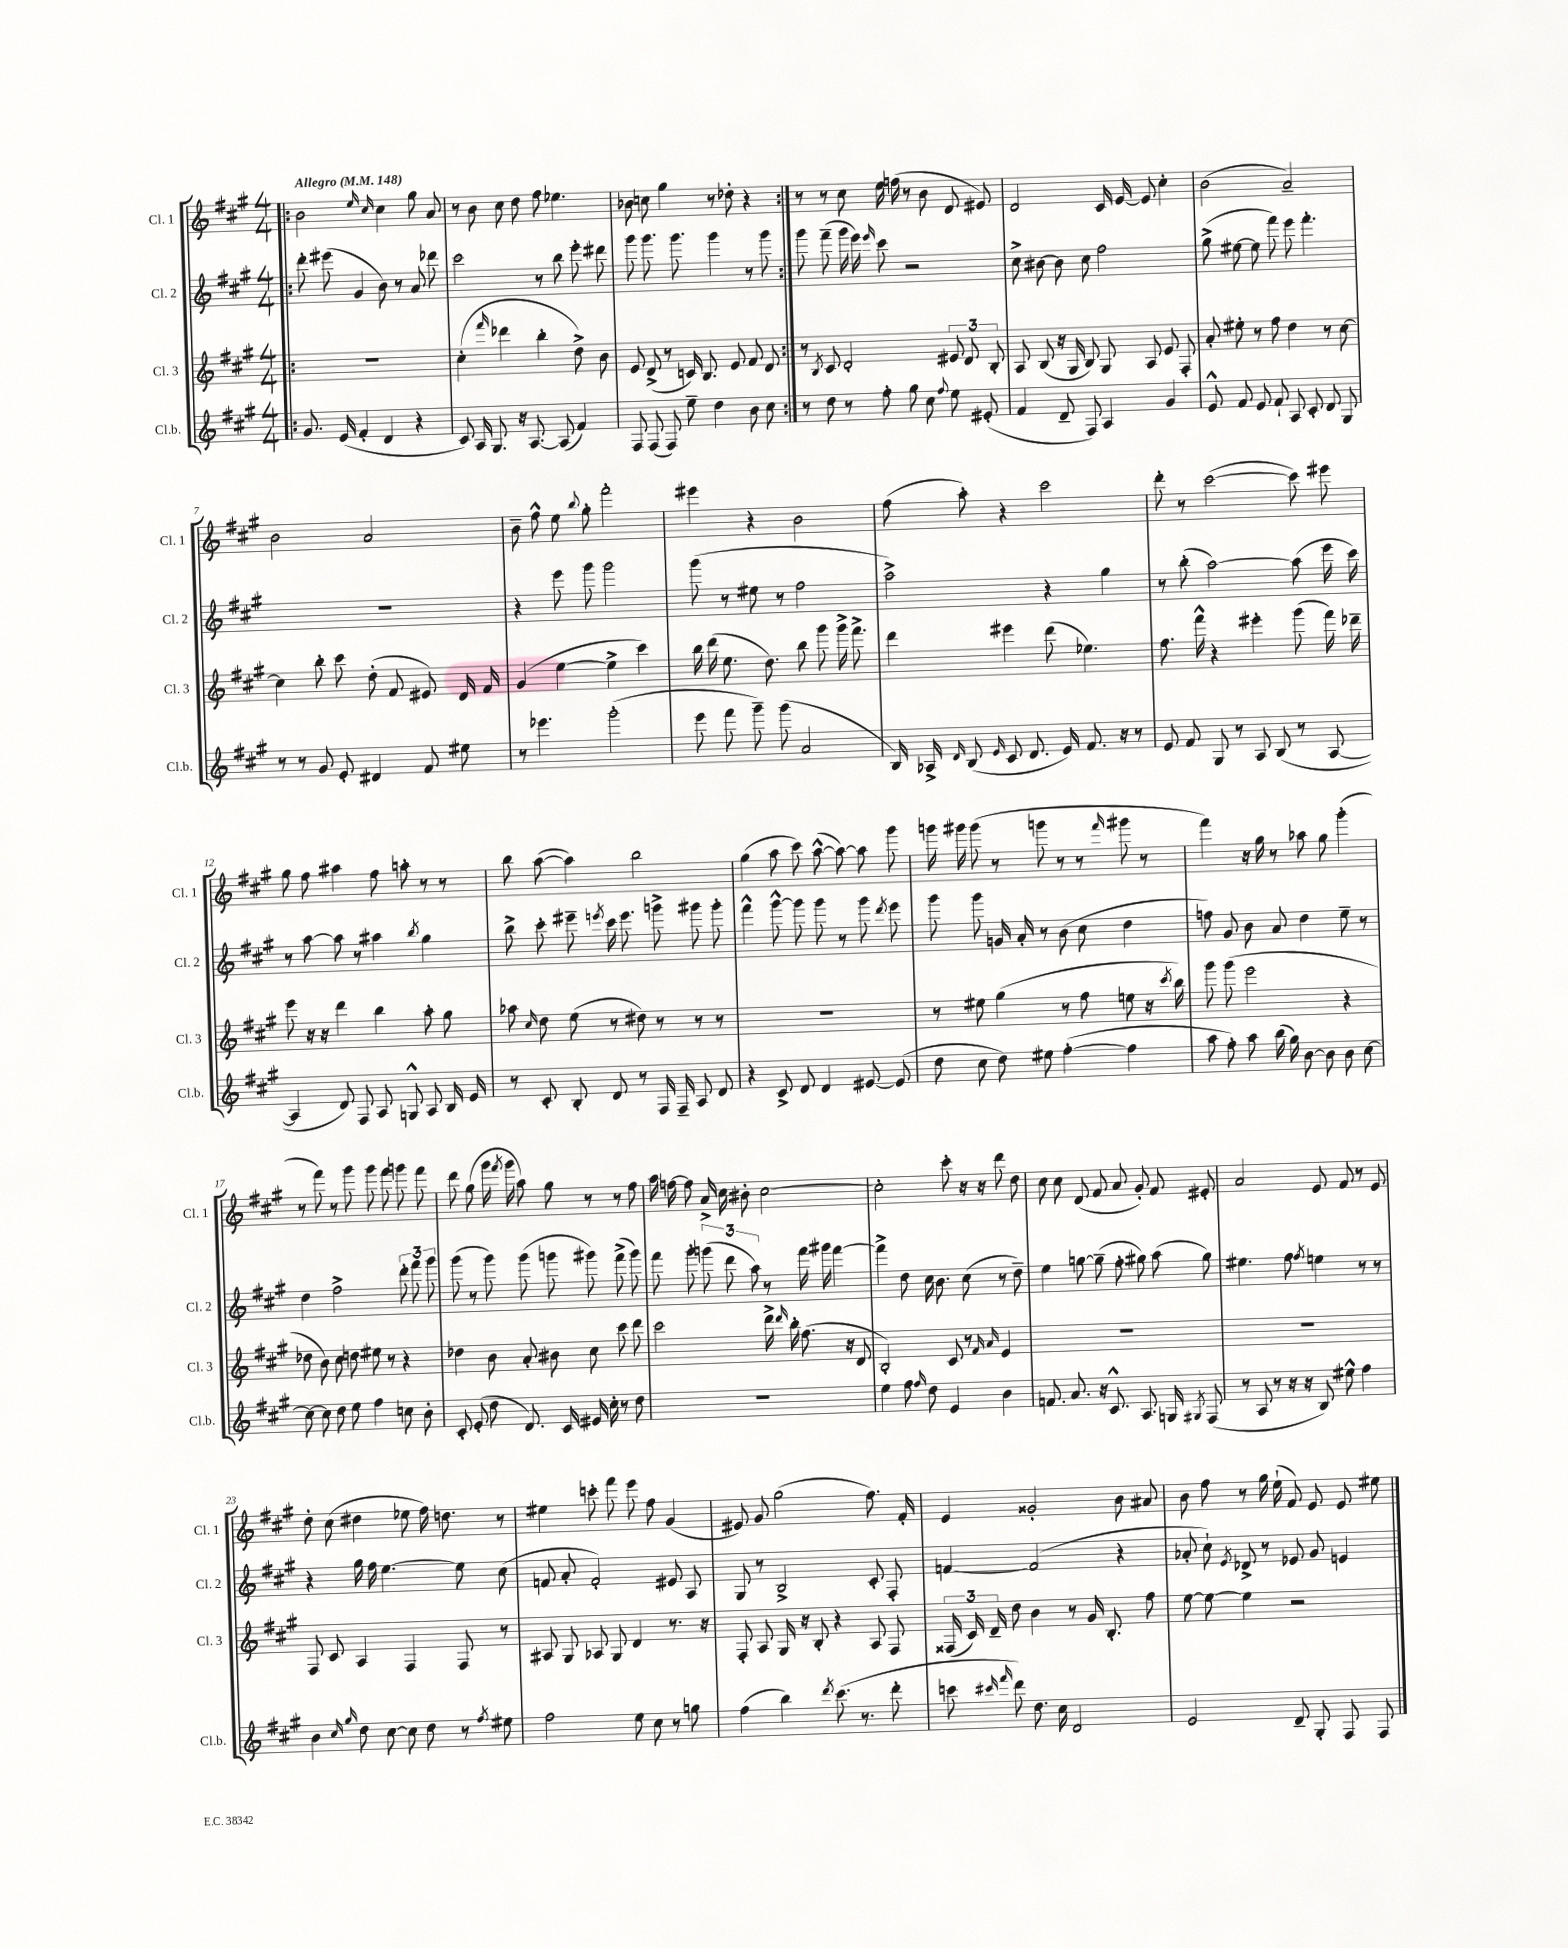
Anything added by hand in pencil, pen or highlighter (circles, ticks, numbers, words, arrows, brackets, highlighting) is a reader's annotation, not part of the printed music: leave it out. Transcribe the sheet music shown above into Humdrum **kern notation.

**kern	**kern	**kern	**kern
*staff4	*staff3	*staff2	*staff1
*clefG2	*clefG2	*clefG2	*clefG2
*k[f#c#g#]	*k[f#c#g#]	*k[f#c#g#]	*k[f#c#g#]
*M4/4	*M4/4	*M4/4	*M4/4
*MM148	*MM148	*MM148	*MM148
=!|:	=!|:	=!|:	=!|:
8.g#	1r	8ddd'	2b
.	.	(8eee#	.
(16e	.	.	.
4f#'	.	4g#	.
.	.	.	16qqee
.	.	.	16qqcc#
4d	.	8b)	4cc#
.	.	8r	.
4r	.	8a	8gg#
.	.	8ddd-	8a
=	=	=	=
8c#)	(4cc#'	2ccc#	8r
16A	.	.	8b
8.G#	.	.	.
.	16qqfff#	.	.
.	4ddd-	.	8cc#
16r	.	.	8dd
[8.A	.	.	.
.	4bb'	8r	8ff#
(8A]	.	8bb	4.ee-
4f#)	8dd^)	8eee'	.
.	8b	8ddd#	.
=	=	=	=
8F#	8e	8ggg#	8b-
(8F#	(8d^	8.ggg#	8cc
8F#)	8r	.	4gg#
.	.	8.ggg#	.
8ee~	16c)	.	.
.	8.B	.	.
4dd	.	4ggg#	8r
.	8e	.	8dd-'
8b	8f#	8r	4r
8cc#	8d	8ggg#	.
=:|!	=:|!	=:|!	=:|!
8r	8r	8ggg#	8r
.	8qB	.	.
8dd	8c#	(8fff#~	8r
8r	2d'	16ggg#	8cc#
.	.	16eee)	.
.	.	16qqeee	.
8ff#'	.	8ccc#	16ee
.	.	.	(16ff
8gg#	.	2r	8r
8cc#	.	.	8b
8qqff#	.	.	.
8ee	12e#	.	8d
.	12d	.	.
(8e#'	.	.	8e#)
.	12B'	.	.
=	=	=	=
4f#	8A	8cc#^	2d
.	(8B	[8b#	.
8d~	16r	8b#]	.
.	16G#	.	.
8F#)	8B)	8cc#	.
4A	8G#	2ff#	16c#
.	.	.	[16e
.	8A	.	8e]
4g#	8e	.	4cc#'
.	8F#'	.	.
=	=	=	=
8e^^	8a'	(8gg#^	(2b
8f#	8ee#'	[8ee#	.
8e	8r	8ee#]	.
8f#`	8ff#	8fff#)	.
8A	4dd	8eee	2a~)
8c#'	.	4.fff#'	.
8d	8r	.	.
8G#	[8cc#	.	.
=	=	=	=
8r	4cc#]	1r	2b
8r	.	.	.
8g#	8bb'	.	.
8e'	8ccc#	.	.
4d#	(8dd'	.	2a
.	8f#	.	.
8f#	8e#)	.	.
8ee#	16d	.	.
.	16f#	.	.
=	=	=	=
8r	(4g#	4r	8b~
4.eee-	.	.	8ff#^^
.	[4ee	8eee	8ee
.	.	.	8qqbb
.	.	8ggg#	8gg#'
(2ggg#'	4ee^]	2ggg#	2fff#'
.	4ccc#)	.	.
=	=	=	=
8eee	16bb	(8ggg#	4eee#
.	(16ddd	.	.
8fff#	8.ee	8r	.
8ggg#~)	.	8ee#	4r
.	8.dd)	.	.
(8ggg#	.	8r	.
2a	8bb	2ff#	2b
.	8ggg#	.	.
.	16ggg#^	.	.
.	8.fff#^	.	.
=	=	=	=
16B)	4ddd	2aa^)	(8ff#
16A-^	.	.	.
16qqd	.	.	.
(8B	.	.	8aa')
16qqe	.	.	.
8c#	4eee#	.	4r
8.d	.	.	.
.	(8ddd	4r	2ccc#
16e)	.	.	.
8.f#	4.ee-)	.	.
.	.	4gg#	.
16r	.	.	.
8r	.	.	.
=	=	=	=
8e	8.ff#	8r	8ddd'
8f#	.	(8bb'	8r
.	16fff#^^	.	.
8G#	4r	[2aa)	([2ccc#
8r	.	.	.
8A	4eee#'	.	.
(8B	.	.	.
8r	(8ggg#	(8aa]	8ccc#])
[8A	16fff#)	16eee	8eee#
.	16ddd-~	16ccc#)	.
=	=	=	=
4A]	8eee	8r	8gg#
.	16r	[8aa	8ff#
.	16r	.	.
8d)	4ddd	8aa]	4aa#
8F#	.	8r	.
8A	4bb	4aa#	8ff#
8G^^	.	.	8aa'
.	.	8qbb	.
8A	8aa'	4gg#	8r
16B	8gg#	.	8r
16e	.	.	.
=	=	=	=
8r	8aa-	8bb^	8bb
.	16qqcc#	.	.
8c#'	8dd	8ccc#'	([8aa
8B'	(8ee	8eee#~	4aa])
.	.	8qeee	.
8d	8r	16ccc#	.
.	.	8.eee	.
8r	8dd#)	.	2bb
16F#	8r	8ggg^	.
16F#~	.	.	.
8A	8r	8ggg#	.
8d	8r	8ggg#'	.
=	=	=	=
4r	1r	4fff#^^	(4gg#
8c#^	.	[8ggg#^^	8aa
8d	.	8ggg#]	8ccc#)
4d	.	8ggg#	([8aa^^
.	.	8r	8aa_)
[8e#	.	8ggg#	8aa]
.	.	8qddd	.
(8e#]	.	8eee	8ggg#
=	=	=	=
8dd	8r	8ggg#	16ggg
.	.	.	16ggg#
8cc#	8ee#	8ggg#	(8ggg#
8dd)	(4gg#	16g	8r
.	.	16a'	.
8ee#	.	8r	8ggg
([4ff#'	8r	(8b	8r
.	8ff#	8cc#	8r
.	.	.	16qqfff#
4ff#]	8ee	4dd	8ggg#
.	16r	.	8r
.	8qccc#	.	.
.	16bb)	.	.
=	=	=	=
8aa	8ggg#	8ff)	4fff#)
8ff#')	(8ggg#	8g#	.
8aa	2eee	8b	16r
.	.	.	16gg#
(16bb	.	8a	8r
16gg#)	.	.	.
[8b	.	4dd	8aa-
8b]	.	.	8gg#
8b	4r	8ee~	(4ggg#'
[8cc#	.	8r	.
=	=	=	=
8cc#_	8dd-	4dd	8r
8cc#]	8b)	.	8fff#)
8dd	8cc#	2ff#^	8r
8ee	8dd	.	8ggg#
4ff#	8ee#	.	8ggg#
.	8r	.	8fff#
8cc	4r	12ddd'	8ggg
.	.	12fff#	.
8b'	.	.	8fff#
.	.	12ggg#	.
=	=	=	=
8c#'	4dd-	(8ggg#	8ddd
(8e'	.	8r	(8gg#
8dd	8b	8ggg#)	16ggg#
.	.	.	8qfff#
.	.	.	16ggg#
8.d)	8a'	(8ggg#	8aa)
.	8b#	8ggg	8gg#
16c#	.	.	.
16e#	8cc#	8ggg#)	8r
16cc#'	.	.	.
8r	8ccc#	(8fff#^	8r
8dd	8ddd	8ggg#)	8ff#
=	=	=	=
1r	2ccc#	8fff#	16aa
.	.	.	[16ff
.	.	8ggg#'	8ff]
.	.	(12ggg	16a^
.	.	.	16cc#
.	.	12ddd	.
.	.	.	8b#'
.	.	12aa)	.
.	16ddd^	8r	[2cc#
.	16qqddd	.	.
.	16bb'	.	.
.	(8.ff#	16fff#	.
.	.	16ggg#	.
.	.	[4fff#	.
.	16r	.	.
.	8d	.	.
=	=	=	=
4ee	2B')	4fff#^]	2cc#']
8ff#	.	8dd	.
16qqff#	.	.	.
8dd	.	16cc#	.
.	.	8.b	.
4e	8c#	.	8ccc#'
.	8r	(8cc#	16r
.	.	.	16r
.	16qqf#	.	.
.	16qqa	.	.
4b	4e	8r	8ddd
.	.	8dd~)	8dd
=	=	=	=
8.f	1r	4ee	8cc#
.	.	.	8cc#
8.a	.	.	.
.	.	[8gg	(8d
16r	.	(8gg~]	8f#
8.c#^^	.	.	.
.	.	8ff#'	8a
8.A	.	8gg#)	8g#')
.	.	(8aa	8f#
16G	.	.	.
8qG#	.	.	.
(8F#	.	8gg#)	8e#'
=	=	=	=
8r	1r	4.ee#	2a
8A	.	.	.
8r	.	.	.
16r	.	8ff#	.
16r	.	.	.
.	.	8qff#	.
8B)	.	4ee	8e
8ee#^^	.	.	8f#
4ff#	.	8r	8r
.	.	8r	8e
=	=	=	=
4b	8F#	4r	8dd'
.	8c#	.	(8cc#
16qqcc#	.	.	.
16qqgg#	.	.	.
8dd	4A	16gg#	4dd#
.	.	16ff#	.
[8cc#	.	[4.ee	.
8cc#]	4F#	.	8ee-
8dd	.	.	16ff#)
.	.	.	8.dd
8r	8F#	8ee]	.
8qff#	.	.	.
8ee#	8r	(8cc#	8r
=	=	=	=
2ff#	8A#	8f	4ee#
.	8G#	8a'	.
.	8A-	2f')	8ccc'
.	8G#	.	8fff#
8ee	4d	.	8eee
8cc#	.	.	8ff#
8r	8.r	8e#	(4g#
8gg	.	8A	.
.	16r	.	.
=	=	=	=
(4ff#	8F#'	8G#	8e#)
.	8A	8r	8g#
4bb)	16G#	2B^	(2gg#
.	16r	.	.
.	8B'	.	.
8qddd	.	.	.
(8.ccc#	4r	.	.
8.r	.	.	.
.	8A	8c#'	8.ff#)
8ddd'	8F#	8F#'	.
.	.	.	16f#'
=	=	=	=
8ccc	(24F##	[4f	4e
.	24c#)	.	.
.	24d~	.	.
16qqccc#	.	.	.
16qqfff#	.	.	.
8ddd)	8dd	.	.
8.dd	4b	(2f]	2g##'
16cc#	.	.	.
2d	8r	.	.
.	16g#	.	.
.	8.B'	.	.
.	.	4r	8b
.	8ff#	.	8a#
=	=	=	=
2e	[8ee	8a-'	8b
.	8ee_	8cc#`)	8ff#
.	.	8qe	.
.	4ee]	8d-^	8r
.	.	8r	16gg#
.	.	.	(16ee`
8d~	2r	8e-	8f#)
8G#'	.	8g#	8e
8F#	.	4e	8e
8F#	.	.	8ee#
==	==	==	==
*-	*-	*-	*-
